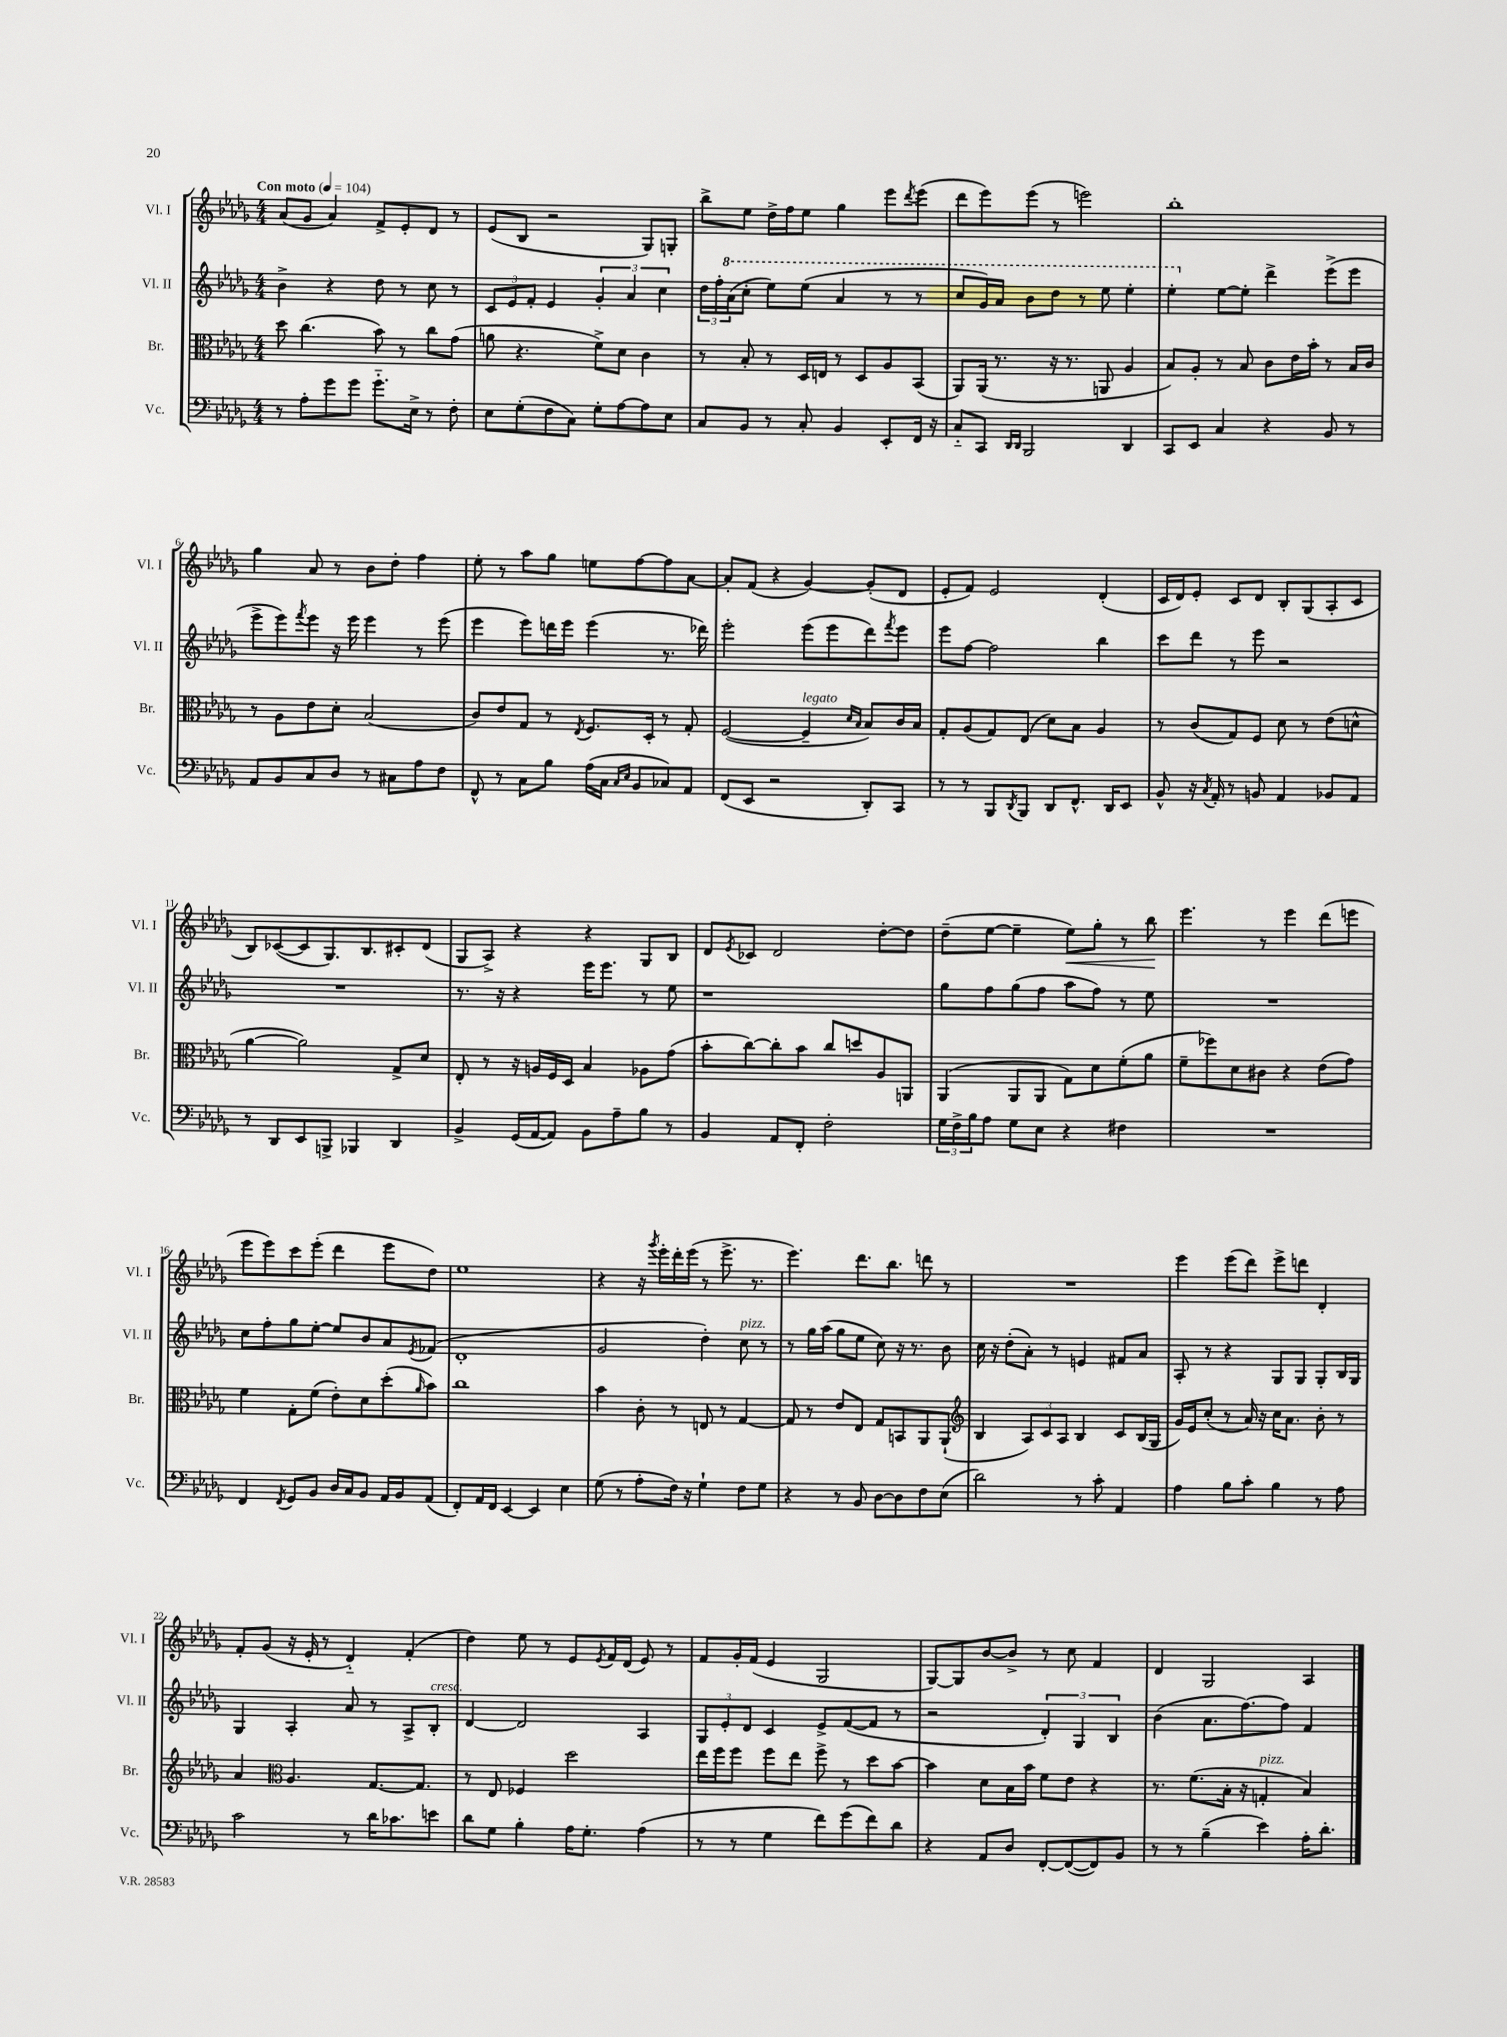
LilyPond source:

<<
\new StaffGroup <<
\new Staff = "s0" \with { instrumentName = "Vl. I" shortInstrumentName = "Vl. I" } {
    \clef treble \key des \major \numericTimeSignature \time 4/4 \tempo "Con moto" 4 = 104
    aes'8( ges'8 aes'4) f'8-> ees'8-. des'8 r8 |
    ees'8( bes8 r2 ges8) g8-. |
    bes''8-> ees''8 des''16-> f''16 ees''8 ges''4 ees'''8 \acciaccatura { des'''8 } ees'''8( |
    des'''8 ees'''8) ees'''8( r8 e'''2) |
    bes''1-. |
    ges''4 aes'8 r8 bes'8 des''8-. f''4 |
    ees''8-. r8 aes''8 ges''8 e''8 f''8~ f''8 aes'8~ |
    aes'8-. f'8( r4 ges'4~) ges'8-.( des'8 |
    ees'8-. f'8) ees'2 des'4-.( |
    c'16 des'16) ees'8-. c'8 des'8 bes8-. ges8( aes8-. c'8 |
    bes8) ces'8~( ces'8 ges8.) bes8. cis'8-. des'8( |
    ges8 aes8->) r4 r4 ges8 bes8 |
    des'8 \acciaccatura { ees'8 } ces'8 des'2 des''8~-. des''8 |
    des''8--( ees''8~ ees''4-- ees''8\<) ges''8-. r8 bes''8\! |
    ees'''4. r8 ees'''4 des'''8( e'''8 |
    ees'''8 ees'''8) c'''8 ees'''8-.( des'''4 ees'''8 des''8) |
    ees''1 |
    r4 r16 \acciaccatura { ges'''8 } ees'''16-. des'''16-. ees'''16( r8 ees'''8.-> r8. |
    ees'''4.) des'''8. bes''8. d'''8 r8 |
    R1 |
    ees'''4 ees'''8( des'''8) ees'''8-> d'''8 des'4-. |
    f'8-. ges'8( r16 ees'16-. r8 des'4-_) f'4-.( |
    des''4) ees''8 r8 ees'8 \acciaccatura { ees'8 } f'16 des'16( ees'8) r8 |
    f'8 ges'16-. f'16( ees'4 ges2 |
    ges8~) ges8 bes'8~ bes'8-> r8 c''8 f'4 |
    des'4 ges2 aes4 \bar "|." |
}
\new Staff = "s1" \with { instrumentName = "Vl. II" shortInstrumentName = "Vl. II" } {
    \clef treble \key des \major \numericTimeSignature \time 4/4
    bes'4-> r4 des''8 r8 c''8 r8 |
    \tuplet 3/2 { c'8 ees'8 f'8-. } ees'4 \tuplet 3/2 { ges'4-. aes'4 c''4 } |
    \tuplet 3/2 { des''16 f''16-. \ottava #1 aes''16( } c'''8-. ees'''8) ees'''8( aes''4 r8 r8 |
    c'''8 ges''16) aes''16 bes''8 des'''8 r8 ees'''8 ees'''4-. |
    ees'''4-. \ottava #0 ees''8~ ees''8-. des'''4-> ees'''8->( ees'''8 |
    ees'''8-> ees'''8) \acciaccatura { f'''8 } ees'''8 r16 ees'''16 ees'''4 r8 ees'''8( |
    ees'''4 ees'''8) d'''16 ees'''16 ees'''4( r8. des'''16) |
    ees'''2-. ees'''8( ees'''8 des'''8) \acciaccatura { f'''8 } ees'''8 |
    ees'''8 f''8~ f''2 bes''4 |
    c'''8 des'''8 r8 ees'''8 r2 |
    R1 |
    r8. r16 r4 ees'''16 ees'''8. r8 ees''8 |
    r1 |
    ges''8 f''8 ges''8( f''8 aes''8 f''8) r8 ees''8 |
    R1 |
    c''8 f''8-. ges''8 ees''8~-. ees''8 bes'8 aes'8 \acciaccatura { ees'8 } fes'8( |
    des'1-. |
    ges'2 des''4-.) c''8^\markup { \italic "pizz." } r8 |
    r8 ges''16 aes''16( ges''8 ees''8 c''8) r16 r8. bes'8 |
    c''16 r16 des''8-.( aes'8-.) r8 e'4 fis'8 aes'8 |
    aes8-. r8 r4 ges8 ges8 ges8-. bes16 ges16 |
    ges4 aes4-. aes'8 r8 aes8-> bes8-.^\markup { \italic "cresc." } |
    des'4~ des'2 aes4 |
    \tuplet 3/2 { ges8 ees'8-. des'8 } c'4 ees'8-> f'8~( f'8 r8 |
    r2 \tuplet 3/2 { des'4-.) ges4 bes4 } |
    bes'4( aes'8. f''8.~) f''8 f'4 \bar "|." |
}
\new Staff = "s2" \with { instrumentName = "Br." shortInstrumentName = "Br." } {
    \clef alto \key des \major \numericTimeSignature \time 4/4
    des''8 c''4.( bes'8) r8 c''8 ges'8( |
    a'8 r4. f'8->) des'8 c'4 |
    r8 bes8-. r8 des16 e16 r8 des8 aes8 bes,8( |
    aes,8) aes,16( r8. r16 r8. a,8 aes4 |
    bes8) aes8-. r8 bes8 c'8 ees'16 bes'16-. r8 bes16 c'16 |
    r8 aes8 ees'8 des'8-. bes2( |
    c'8) ees'8 ges8 r8 \acciaccatura { ees8 } f8. des16-. r8 ges8-. |
    f2~( f4--^\markup { \italic "legato" } \grace { des'16 bes16 } bes8) c'16 bes16 |
    ges8-. aes8( ges8) ees8( des'8) bes8 aes4 |
    r8 c'8( ges8) f8 des'8 r8 ees'8( d'8-^ |
    aes'4~ aes'2) ges8-> des'8 |
    ees8-. r8 r16 a16 f16 des16 bes4 aes8 ges'8( |
    bes'8-. c''8~) c''8-. bes'8 c''8 d''8 aes8 a,8 |
    aes,4( aes,8 aes,8 ges8) des'8 f'8-.( aes'8 |
    f'8-- fes''8) des'8 cis'8 r4 ees'8( ges'8) |
    f'4 ges8-. f'8( ees'8-.) des'8 des''8-.( \grace { aes'16 } bes'8) |
    c''1 |
    bes'4 c'8-. r8 e8 r8 ges4~ |
    ges8 r8 ees'8 ees8 ges8 b,8 aes,8 aes,8-!( |
    \clef treble bes4 \tuplet 3/2 { aes8) c'8 aes8 } bes4 c'8 bes16( ges16 |
    ges'16) ees'16 c''8-.( r8 aes'16) r16 c''16 aes'8. bes'8-. r8 |
    aes'4 \clef alto aes4. ges8.~ ges8. |
    r8 ees8 fes4 des''2 |
    ees''16 f''16 f''8 f''8 ees''8 f''8-> r8 des''8 bes'8~ |
    bes'4 des'8 bes16 bes'16 f'8 ees'8 r4 |
    r8. f'8.( bes16-. r16 g4-.^\markup { \italic "pizz." } bes4) \bar "|." |
}
\new Staff = "s3" \with { instrumentName = "Vc." shortInstrumentName = "Vc." } {
    \clef bass \key des \major \numericTimeSignature \time 4/4
    r8 aes8-. ges'8 ges'8 ges'8.-_ ees16-> r8 f8-. |
    ees8 ges8-.( f8 c8) ges8-. aes8~ aes8 ees8 |
    c8 bes,8 r8 c8-. bes,4 ees,8-. f,16 r16 |
    c8-_ c,8 \grace { des,16 des,16 } bes,,2 des,4 |
    c,8 ees,8 c4 r4 bes,8 r8 |
    aes,8 bes,8 c8 des8 r8 cis8 aes8 f8 |
    f,8-^ r8 c8 bes8 aes16( c16 \grace { c16 ees16 } bes,8 ces8) aes,8 |
    f,8( ees,8 r2 des,8-.) c,8 |
    r8 r8 bes,,8 \acciaccatura { des,8 } bes,,8 des,8 f,8.-^ des,16 ees,8 |
    bes,8-^ r16 \acciaccatura { c8 } aes,16-. r8 b,8 aes,4 bes,8 aes,8 |
    r8 des,8 ees,8 b,,8-> bes,,4 des,4 |
    bes,4-> ges,16( aes,16~ aes,8) bes,8 aes8-- bes8 r8 |
    bes,4 aes,8 f,8-. f2-. |
    \tuplet 3/2 { ges16 f16-> bes16 } aes8 ges8 ees8 r4 fis4 |
    R1 |
    f,4 \acciaccatura { f,8 } ges,8 bes,8 des16 c16 bes,8 aes,16 bes,16 aes,8( |
    f,8-.) aes,16 f,16 ees,4~ ees,4 ees4 |
    ges8( r8 aes8-. f16) r16 ges4-! f8 ges8 |
    r4 r8 bes,8 des8~ des8 f8 ees8( |
    des'2) r8 c'8-. aes,4 |
    aes4 bes8 c'8-. bes4 r8 aes8 |
    c'2 r8 des'16 ces'8. e'8 |
    des'8 ges8 bes4-. aes16 ges8.-. aes4( |
    r8 r8 ges4 f'8) ges'8( f'8) des'8 |
    r4 aes,8 des8 f,8~-. f,8~( f,8) bes,8 |
    r8 r8 bes4--( ees'4) aes16-. des'8.-. \bar "|." |
}
>>
>>
